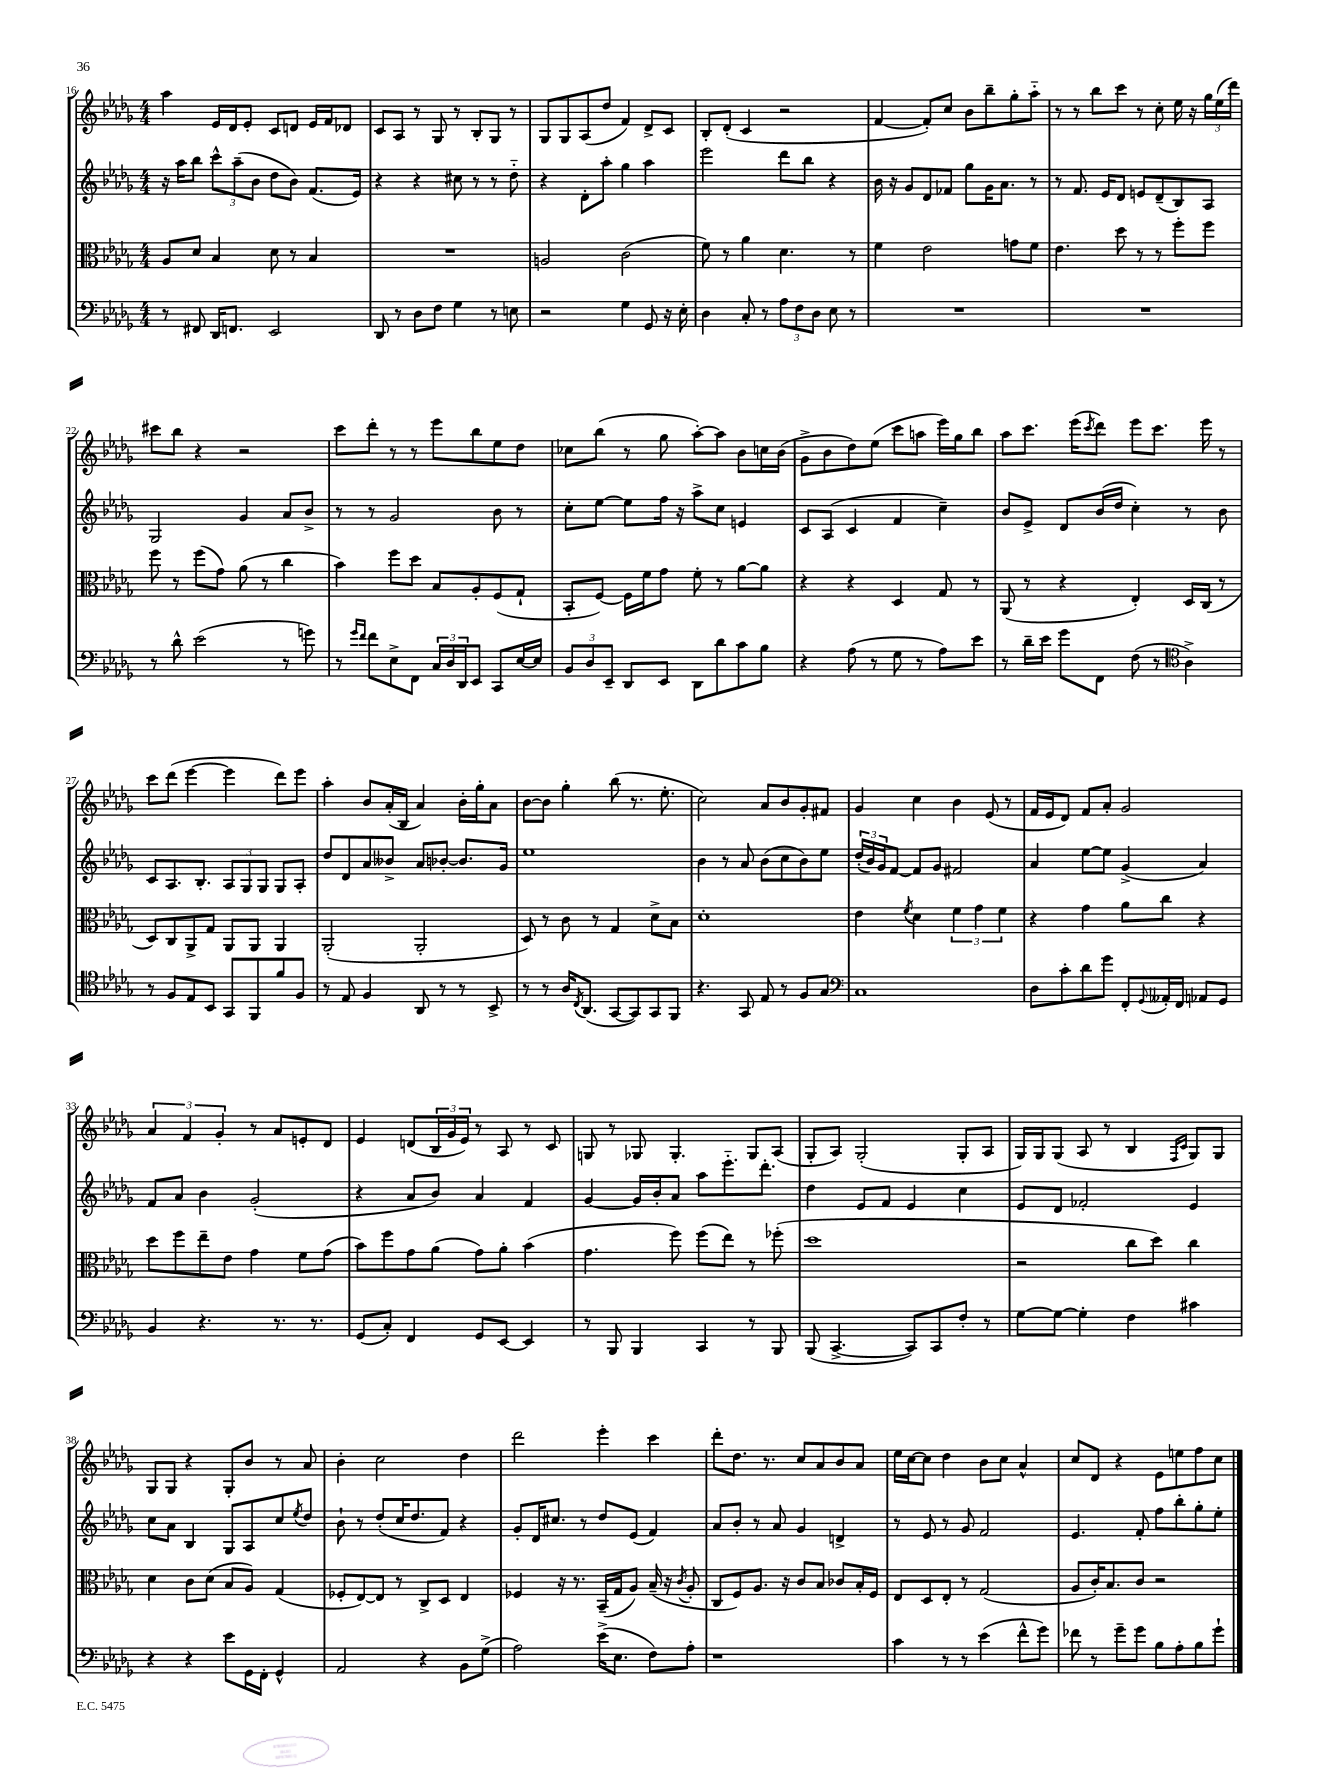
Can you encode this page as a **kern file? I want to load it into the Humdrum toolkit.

**kern	**kern	**kern	**kern
*part4	*part3	*part2	*part1
*staff4	*staff3	*staff2	*staff1
*clefF4	*clefC3	*clefG2	*clefG2
*k[b-e-a-d-g-]	*k[b-e-a-d-g-]	*k[b-e-a-d-g-]	*k[b-e-a-d-g-]
*M4/4	*M4/4	*M4/4	*M4/4
=16	=16	=16	=16
8r	8A-/L	16r	4aa-\
.	.	16aa-\KL	.
8FF#X/	8d-/J	8bb-\J	.
16DD-/KL	4B-/	12ccc^^\L	16e-/LL
8.FFn/J	.	.	16d-/J
.	.	(12aa-~\	.
.	.	.	8e-'/J
.	.	12b-\J	.
2EE-/	8d-\	8dd-\L	8c/L
.	8r	8b-\J)	8dn/J
.	4B-/	(8.f/L	16e-/LL
.	.	.	16f/J
.	.	.	8d-X/J
.	.	16e-/Jk)	.
=17	=17	=17	=17
8DD-/	1r	4r	8c/L
8r	.	.	8A-/J
8D-\L	.	4r	8r
8F\J	.	.	8G-/
4G-\	.	8cc#X\	8r
.	.	8r	8B-'/L
8r	.	8r	8G-/J
8En\	.	8dd-\	8r
=18	=18	=18	=18
2r	2An/	4r	8G-/L
.	.	.	8G-/
.	.	8d-'\L	(8A-/
.	.	8aa-'\J	8dd-/J
4G-\	(2c\	4gg-\	4f/)
8GG-/	.	4aa-\	8d-^/L
16r	.	.	8c/J
16E-'\	.	.	.
=19	=19	=19	=19
4D-\	8f\)	2eee-\	8B-'/L
.	8r	.	(8d-'/J
8C'/	4a-\	.	4c/
8r	.	.	.
12A-\L	4.d-\	8ddd-\L	2r
12F\	.	.	.
.	.	8bb-\J	.
12D-\J	.	.	.
8E-\	.	4r	.
8r	8r	.	.
=20	=20	=20	=20
1r	4f\	16b-\	[4f/
.	.	16r	.
.	.	8g-/L	.
.	2e-\	8d-/	8f'/L])
.	.	8f-X/J	8cc/J
.	.	8gg-\L	8b-\L
.	.	16g-\K	8bb-~\
.	.	8.a-\J	.
.	8gn\L	.	8gg-'\
.	8f\J	8r	8aa-\J
=21	=21	=21	=21
1r	4.e-\	8r	8r
.	.	8.f/	8r
.	.	.	8bb-\L
.	.	16e-/KL	.
.	8dd-\	8d-/J	8ccc\J
.	8r	8en/L	8r
.	8r	(8d-~/	8cc'\
.	8ff'\L	8B-/)	16ee-\
.	.	.	16r
.	8ff\J	8A-/J	24gg-\LL
.	.	.	(24ee-\
.	.	.	24ddd-\JJ)
!!LO:LB:g=z
=22	=22	=22	=22
8r	8ff\	2G-/	8ccc#X\L
8d-^^\	8r	.	8bb-\J
(2e-\	(8ff\L	.	4r
.	8g-\J)	.	.
.	(8a-\	4g-/	2r
.	8r	.	.
8r	4cc\	8a-/L	.
8gn\)	.	8b-^/J	.
=23	=23	=23	=23
8r	4b-\)	8r	8ccc\L
16qqg-/LL	.	.	.
16qqf/JJ	.	.	.
8f\L	.	8r	8ddd-'\J
8E-^\	8ff\L	2g-/	8r
8FF\J	8dd-\J	.	8r
24C/LL	8B-/L	.	8eee-\L
24D-/	.	.	.
24DD-/J	.	.	.
8EE-/J	8A-'/	.	8bb-\
8CC/L	(8F/	8b-\	8ee-\
[16E-/L	8G-`/J	8r	8dd-\J
16E-/JJ]	.	.	.
=24	=24	=24	=24
12BB-/L	8BB-'/L	8cc'\L	8cc-X\L
12D-/	.	.	.
.	[8F/J)	[8ee-\J	(8bb-\J
12EE-~/J	.	.	.
8DD-/L	16F\LL]	8ee-\L]	8r
.	16f\J	.	.
8EE-/J	8g-\J	16ff\Jk	8gg-\
.	.	16r	.
8DD-\L	8f'\	8aa-^\L	[8aa-'\L)
8d-\	8r	8cc\J	8aa-\J]
8c\	[8a-\L	4en/	8b-\L
8B-\J	8a-\J]	.	16ccn\L
.	.	.	(16b-\JJ
=25	=25	=25	=25
4r	4r	8c/L	8g-^\L
.	.	(8A-/J	8b-\
(8A-\	4r	4c/	8dd-\)
8r	.	.	(8ee-\J
8G-\	4D-/	4f/	8ccc\L
8r	.	.	8aan\J
8A-\L)	8G-/	4cc~\)	16eee-\LL)
.	.	.	16gg-\J
8e-\J	8r	.	8bb-\J
=26	=26	=26	=26
8r	(8AA-/	8b-/L	8aa-\L
16d-~\LL	8r	8e-^/J	8.ccc\J
16e-\JJ	.	.	.
8g-\L	4r	8d-/L	.
.	.	.	(16eee-\KL
.	.	.	8qccc/
8FF\J	.	(16b-/L	8ddd-\J)
.	.	16dd-/JJ	.
(8F\	4E-'/)	4cc'\)	8eee-\L
8r	.	.	8.ccc\J
*clefC4	*	*	*
4A-^\)	16D-/LL	8r	.
.	(16C/JJ	.	16eee-\
.	8r	8b-\	8r
!!LO:LB:g=z
=27	=27	=27	=27
8r	8D-/L)	8c/L	8ccc\L
8F/L	8C/	8.A-/	(8ddd-\J
8E-/	8AA-^/	.	[4eee-\
.	.	8.B-'/J	.
8BB-/J	8G-/J	.	.
8GG-/L	8AA-/L	12A-/L	4eee-\]
.	.	12G-/	.
8FF/	8AA-/J	.	.
.	.	12G-/J	.
8f/	4AA-/	8G-/L	8ddd-\L)
8F/J	.	8A-'/J	8eee-\J
=28	=28	=28	=28
8r	(2AA-'/	8dd-/L	4aa-'\
8E-/	.	8d-/	.
4F/	.	8a-/	8b-/L
.	.	8b--X^/J	(16a-'/L
.	.	.	16B-/JJ
8AA-/	2AA-'/	8a-/L	4a-/)
8r	.	[8b-X'/J	.
8r	.	8.b-/L]	16b-'\LL
.	.	.	16gg-'\J
8BB-^/	.	.	8a-\J
.	.	16g-/Jk	.
=29	=29	=29	=29
8r	8D-/)	1ee-	[8b-\L
8r	8r	.	8b-\J]
16A-/KL	8c\	.	4gg-'\
8qC/	.	.	.
(8.AA-/J	.	.	.
.	8r	.	.
[8GG-/L	4G-/	.	(8bb-\
8GG-/])	.	.	8.r
8GG-/	8d-^\L	.	.
.	.	.	8.ee-'\
8FF/J	8B-\J	.	.
=30	=30	=30	=30
4.r	1d-'	4b-\	2cc\)
.	.	8r	.
8GG-/	.	8a-/	.
8E-/	.	(8b-\L	8a-/L
8r	.	8cc\	8b-/
8F/L	.	8b-\)	8g-'/
8G-/J	.	8ee-\J	8f#X/J
=31	=31	=31	=31
*clefF4	*	*	*
1C	4e-\	(24dd-'/LL	4g-/
.	.	24b-/)	.
.	.	24g-/J	.
.	.	[8f/J	.
.	8qf/	.	.
.	4d-\	8f/L]	4cc\
.	.	8g-/J	.
.	6f\	2f#X/	4b-\
.	6g-\	.	.
.	.	.	(8e-/
.	6f\	.	.
.	.	.	8r
=32	=32	=32	=32
8D-\L	4r	4a-/	16f/LL
.	.	.	16e-/J
8c'\	.	.	8d-/J)
8d-\	4g-\	[8ee-\L	8f/L
8g-\J	.	8ee-\J]	8a-'/J
8FF'/L	8a-\L	(4g-^/	2g-/
8qqGG-/	.	.	.
16AA--X'/L	8cc\J	.	.
16FF/JJ	.	.	.
8AA-X/L	4r	4a-/)	.
8GG-/J	.	.	.
!!LO:LB:g=z
=33	=33	=33	=33
4BB-/	8dd-\L	8f/L	6a-/
.	8ff\	8a-/J	.
.	.	.	6f/
4.r	8ee-~\	4b-\	.
.	.	.	6g-'/
.	8e-\J	.	.
.	4g-\	(2g-'/	8r
8.r	.	.	8a-/L
.	8f\L	.	8en'/
8.r	.	.	.
.	(8g-\J	.	8d-/J
=34	=34	=34	=34
(8GG-/L	8b-\L)	4r	4e-/
8C'/J)	8ff\	.	.
4FF/	8g-\	8a-/L	(8dn/L
.	(8a-\J	8b-/J)	24B-/L
.	.	.	24g-/
.	.	.	24e-/JJ)
8GG-/L	8g-\L)	4a-/	8r
[8EE-/J	8a-'\J	.	8A-/
4EE-/]	(4b-\	4f/	8r
.	.	.	8c/
=35	=35	=35	=35
8r	4.g-\	[4g-/	8Gn/
8BBB-/	.	.	8r
4BBB-/	.	16g-/LL]	8G-X/
.	.	16b-'/J	.
.	8ff\)	8a-/J	4.G-'/
4CC/	(8ff\L	8aa-\L	.
.	8ee-\J)	8.eee-\	.
8r	8r	.	8G-/L
.	.	8.ddd-'\J	.
8BBB-/	(8ff-X'\	.	(8A-/J
=36	=36	=36	=36
(8BBB-/	1dd-	4dd-\	8G-'/L
[4.CC^/	.	.	8A-/J)
.	.	8e-/L	(2G-'/
.	.	8f/J	.
8CC/L])	.	4e-/	.
8CC/	.	.	.
8F'/J	.	4cc\	8G-'/L
8r	.	.	8A-/J
=37	=37	=37	=37
[8G-\L	2r	8e-/L	16G-/LL)
.	.	.	16G-/J
8G-\J_	.	8d-/J	(8G-/J
4G-'\]	.	2f-X'/	8A-/
.	.	.	8r
4F\	8cc\L	.	4B-/
.	8dd-\J)	.	.
.	.	.	16qqF/LL
.	.	.	16qqc/JJ
4c#X\	4cc\	4e-/	8G-/L)
.	.	.	8G-/J
!!LO:LB:g=z
=38	=38	=38	=38
4r	4d-\	8cc\L	8G-/L
.	.	8a-\J	8G-/J
4r	8c\L	4B-/	4r
.	(8d-\J	.	.
8e-\L	8B-/L	8G-/L	8G-'/L
16GG-\L	8A-/J)	8A-/	8b-/J
16FF'\JJ	.	.	.
4GG-^^/	(4G-/	8cc/	8r
.	.	8qee-/	.
.	.	8dd-/J	8a-/
=39	=39	=39	=39
2AA-/	8F-X'/L	8b-`\	4b-'\
.	[8E-/)	8r	.
.	8E-/J]	(8dd-'/L	2cc\
.	8r	16cc/K	.
.	.	8.dd-/	.
4r	8C^/L	.	.
.	8D-/J	8f/J)	.
8BB-\L	4E-/	4r	4dd-\
(8G-^\J	.	.	.
=40	=40	=40	=40
2A-\)	4F-X/	8g-'/L	2ddd-\
.	.	16d-/K	.
.	.	8.cc#X/J	.
.	16r	.	.
.	8.r	.	.
.	.	8r	.
(16e-^\KL	(16BB-~/LL	8dd-/L	4eee-'\
8.E-\J	16G-/J	.	.
.	8A-/J)	(8e-/J	.
8F\L)	(16B-~/	4f/)	4ccc\
.	16r	.	.
.	8qc/	.	.
8A-'\J	8A-'/	.	.
=41	=41	=41	=41
1r	8C/L	8a-/L	8ddd-'\L
.	8F/)	8b-'/J	8.dd-\J
.	8.A-/J	8r	.
.	.	.	8.r
.	.	8a-/	.
.	16r	.	.
.	8c/L	4g-/	8cc/L
.	8B-/J	.	8a-/
.	8c-X/L	4dn^/	8b-/
.	16B-'/L	.	8a-/J
.	16F/JJ	.	.
=42	=42	=42	=42
4c\	8E-/L	8r	16ee-\LL
.	.	.	[16cc\J
.	8D-/	8e-/	8cc\J]
8r	8E-'/J	8r	4dd-\
8r	8r	8g-/	.
(4e-\	(2G-/	2f/	8b-\L
.	.	.	8cc\J
8f^^\L	.	.	4a-^^/
8g-\J)	.	.	.
=43	=43	=43	=43
8f-X\	8A-/L	4.e-/	8cc/L
8r	16c'/K)	.	8d-/J
.	8.B-/	.	.
8g-~\L	.	.	4r
8g-\J	8c/J	8f'/	.
8B-\L	2r	8ff\L	8e-\L
8A-'\	.	8bb-'\	8een\
8B-\	.	8gg-'\	8ff\
8g-`\J	.	8ee-'\J	8cc\J
==	==	==	==
*-	*-	*-	*-
